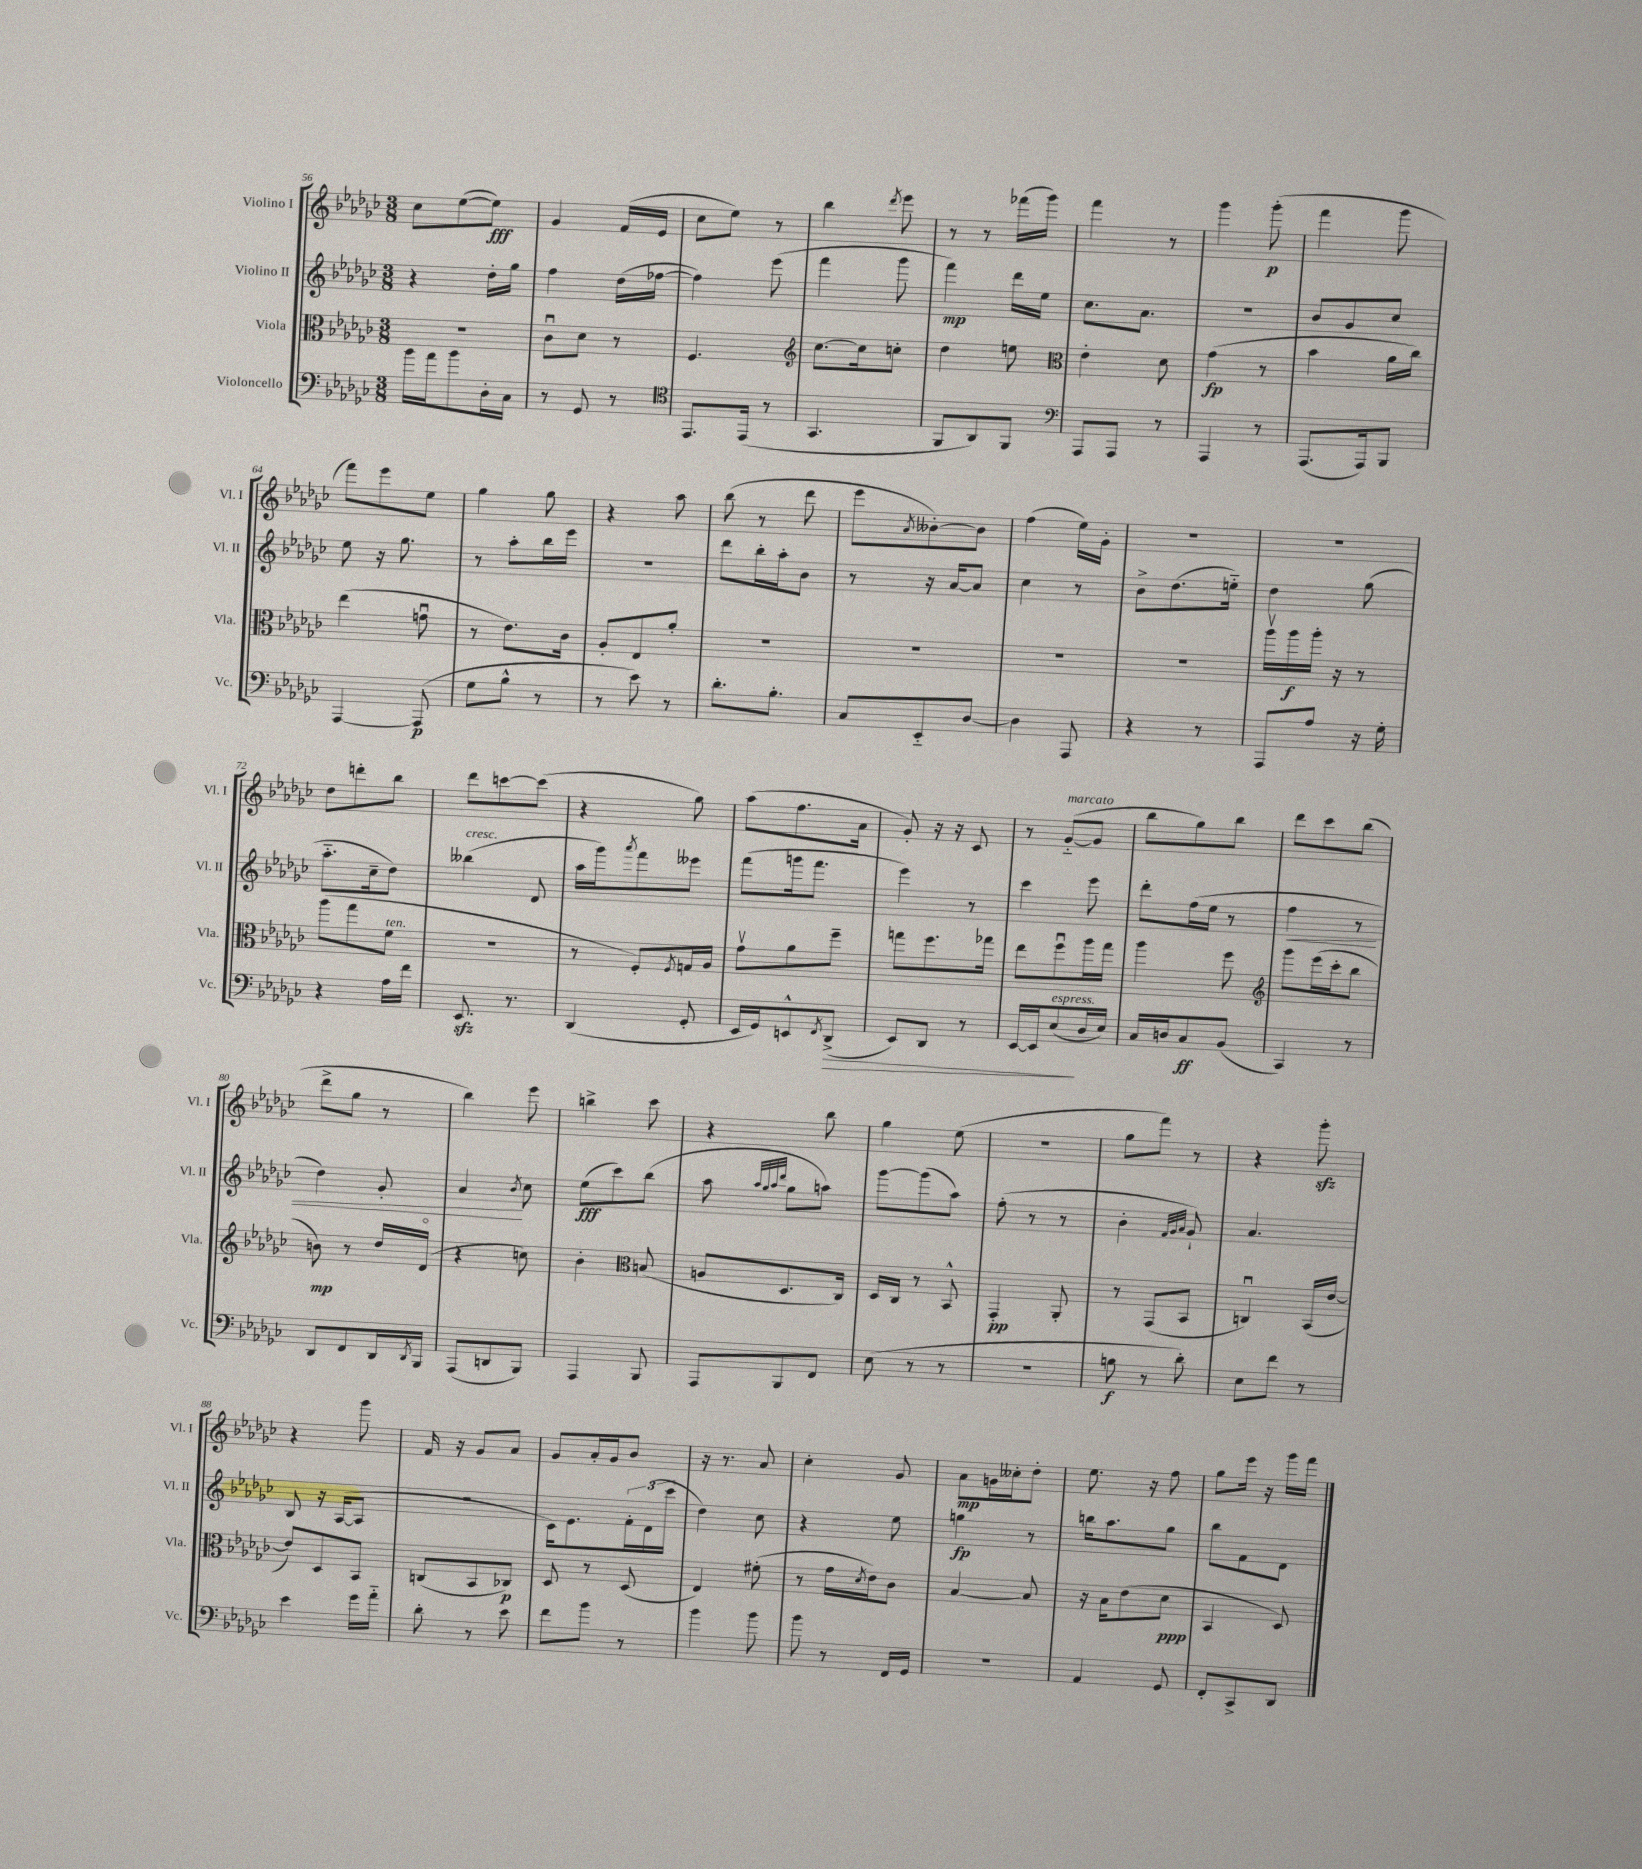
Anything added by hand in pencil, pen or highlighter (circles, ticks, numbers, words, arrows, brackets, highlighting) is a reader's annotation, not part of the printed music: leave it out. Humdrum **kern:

**kern	**kern	**kern	**kern
*staff4	*staff3	*staff2	*staff1
*clefF4	*clefC3	*clefG2	*clefG2
*k[b-e-a-d-g-c-]	*k[b-e-a-d-g-c-]	*k[b-e-a-d-g-c-]	*k[b-e-a-d-g-c-]
*M3/8	*M3/8	*M3/8	*M3/8
16b-\LL	4.r	4r	8cc-\L
16a-\J	.	.	.
8b-\	.	.	([8ee-\
16D-'\L	.	16dd-'\LL	8ee-\]J)
16C-\JJ	.	16gg-\JJ	.
=	=	=	=
8r	8c-u\L	4ff\	4g-/
8GG-/	8d-\J	.	.
8r	8r	(16dd-\LL	(16f/LL
.	.	[16ff-\JJ	16e-/JJ
=	=	=	=
*clefC4	*	*	*
8.EE-/L	4.F/	4ff-\])	8cc-\L
.	.	.	8ee-\J)
(16EE-/Jk	.	.	.
8r	.	(8eee-\	8r
=	=	=	=
*	*clefG2	*	*
4.GG-/	[8.cc-\L	4fff\	4bb-\
.	16cc-\]k	.	.
.	.	.	8qddd-/
.	8cc'\J	8ggg-\	8eee-\
=	=	=	=
8FF/L	4dd-\	4fff\)	8r
8AA-/)	.	.	8r
8FF/J	8ee\	16ddd-\LL	(16fff-\LL
.	.	16ee-\JJ	16ggg-\JJ)
=	=	=	=
*clefF4	*clefC3	*	*
8AAA-/L	4e-'\	8.cc-\L	4fff\
8AAA-/J	.	.	.
.	.	8.a-\J	.
8r	8d-\	.	8r
=	=	=	=
4AAA-/	(4g-\	4.r	4ggg-\
8r	8r	.	(8ggg-'\
=	=	=	=
(8.AAA-/L	4b-\	8b-/L	4fff\
.	.	8g-/	.
16AAA-/k)	.	.	.
8BBB-/J	16a-\LL	8cc-/J	8ggg-\
.	16cc-\JJ)	.	.
=	=	=	=
[4AAA-/	(4ee-\	8ee-\	8fff\L)
.	.	16r	8eee-\
.	.	8.gg-\	.
(8AAA-/]	8gu\	.	8ee-\J
=	=	=	=
8G-\L	8r	8r	4gg-\
8B-^^\J	8.e-\L)	8aa-'\L	.
8r	.	16bb-\L	8gg-\
.	16c-\Jk	16eee-\JJ	.
=	=	=	=
8r	8A-'/L	4.r	4r
8e-\)	8E-/	.	.
8r	8a-'/J	.	8aa-\
=	=	=	=
8.d-'\L	4.r	8ddd-\L	(8bb-\
.	.	16bb-'\L	8r
8.B-'\J	.	16aa-'\J	.
.	.	8b-\J	8ddd-\
=	=	=	=
8C-/L	4.r	8r	8eee-\L
.	.	.	8qa-/
8EE-'~/	.	16r	[8b--'\)
.	.	[16a-/LK	.
[8D-/J	.	8a-/]J	8b--\]J
=	=	=	=
4D-\]	4.r	4cc-\	(4ff\
8AAA-/	.	8r	16ee-\LL)
.	.	.	16g-'\JJ
=	=	=	=
4r	4.r	8b-^\L	4.r
.	.	(8.dd-\	.
8r	.	.	.
.	.	16ee'~\Jk)	.
=	=	=	=
8AAA-/L	16aa-v\LL	4dd-\	4.r
.	16aa-\	.	.
8A-/J	16aa-'\JJ	.	.
.	16r	.	.
16r	8r	(8gg-\	.
16G-'\	.	.	.
=	=	=	=
4r	(8aa-\L	8.aa-'~\L	8dd-\L
.	8gg-\	.	8ddd'\
.	.	16cc-~\k	.
16A-\LL	8f\J	8dd-\J)	8bb-\J
16f\JJ	.	.	.
=	=	=	=
8.EE-/	4.r	(4bb--\	8ddd-\L
.	.	.	[8ccc\
8.r	.	.	.
.	.	8d-/	(8ccc\]J
=	=	=	=
(4DD-/	8r	16aa-\LL	4r
.	.	16ggg-\J)	.
.	.	8qaaa-/	.
.	8F'/L)	8fff\	.
.	8qF/	.	.
8GG-'/	16G/L	8eee--\J	8gg-\)
.	16A-/JJ	.	.
=	=	=	=
16EE-/LL	8g-v\L	(8fff\L	(8aa-\L
16GG-/J)	.	.	.
8EE^^/	8a-\	16ggg\k	8.ff\
.	.	8.fff\J	.
8qFF/	.	.	.
(8DD-^/J	8ff~\J	.	.
.	.	.	16a-\Jk
=	=	=	=
8EE-/L)	8gg\L	4eee-\)	8g-'/)
8DD-/J	8.ff\	.	16r
.	.	.	16r
8r	.	8r	8c-/
.	16gg-\Jk	.	.
=	=	=	=
[16EE-/LL	8ee-\L	4ccc-\	8r
16EE-/]J	.	.	.
(8E-/	8ffu\	.	([8g-'~/L
16D-/L	16aa-\L	8eee-\	8g-/]J
16E-/JJ)	16gg-\JJ	.	.
=	=	=	=
16C-/LL	4aa-\	8ddd-'\L	8bb-\L
16D/J	.	.	.
8C-/	.	(16ff\L	8gg-\)
.	.	16ee-\JJ	.
(8BB-/J	8ff\	8r	8bb-\J
=	=	=	=
*	*clefG2	*	*
4CC-/)	8ggg-\L	4ff\	8ddd-\L
.	(16eee-\L	.	8ccc-\
.	16ccc-'\J	.	.
8r	8bb-\J	8r	(8bb-\J
=	=	=	=
8DD-/L	8b\)	4dd-\)	8ddd-^\L
8FF/	8r	.	8gg-\J
16DD-/L	16dd-/LL	8g-'/	8r
8qDD-/	.	.	.
16BBB-/JJ	(16d-o/JJ	.	.
=	=	=	=
(8AAA-/L	4r	4a-/	4bb-\)
8DD/	.	.	.
.	.	8qb-/	.
8BBB-/J)	8cc\)	8cc-\	8eee-\
=	=	=	=
4AAA-/	4b-'\	(8ee-\L	4bb^\
.	.	8ccc-\)	.
*	*clefC3	*	*
8BBB-/	(8B/	(8bb-\J	8ccc-\
=	=	=	=
8AAA-/L	8A/L	8aa-\	4r
.	.	32qqaa-/LLL	.
.	.	32qqgg-/	.
.	.	32qqaa-/	.
.	.	32qqddd-/JJJ	.
8BBB-/	8.D-/	8gg-\L	.
8FF/J	.	8aa\J)	8bb-\
.	16C-/Jk)	.	.
=	=	=	=
(8E-\	16D-/LL	[8ggg-\L	4gg-\
.	16C-/JJ	.	.
8r	8r	(8ggg-\]	.
8r	8BB-^^/	8aa-\J)	(8ee-\
=	=	=	=
4.r	4GG-'/	(8ff'\	4.r
.	.	8r	.
.	8AA-'/	8r	.
=	=	=	=
8B\	8r	4b-'\	8gg-\L
8r	(8GG-/L	.	8fff\J)
.	.	32qqf/LLL	.
.	.	32qqg-/	.
.	.	32qqa-/JJJ	.
8d-'\)	8BB-/J	8g-`/)	8r
=	=	=	=
8E-\L	4Cu/)	4.a-/	4r
8f\J	.	.	.
8r	(16BB-/LL	.	8ggg-'\
.	[16e-/JJ	.	.
=	=	=	=
4e-\	8e-/]L)	8B-/	4r
.	8D-/	16r	.
.	.	([16A-/LK	.
16g-\LL	8BB-/J	8A-/]J	8ggg-\
16a-'~\JJ	.	.	.
=	=	=	=
8d-'\	(8C/L	4.r	16f/
.	.	.	16r
8r	8BB-/	.	8g-/L
8e-\	8C-/J)	.	8a-/J
=	=	=	=
8f\L	8D-/	16c-\LK)	8g-/L
.	.	8.e-\	.
8b-\J	8r	.	16a-'/L
.	.	.	16g-/J
8r	(8D-/	24f'\L	8b-/J
.	.	(24d-\	.
.	.	24ccc-\JJ	.
=	=	=	=
4b-\	4E-/)	4dd-\)	16r
.	.	.	8.r
8b-\	(8f#'\	8cc-\	8a-/
=	=	=	=
8b-\	8r	4r	4cc-'\
8r	16g-\LL	.	.
.	8qd-/	.	.
.	16e-\J)	.	.
16FF/LL	8c-\J	8ee-\	8g-/
16GG-/JJ	.	.	.
=	=	=	=
4.r	[4B-/	4gg\	8a-\L
.	.	.	16g\L
.	.	.	16cc--'\J
.	8B-/]	8r	8dd-'\J
=	=	=	=
4AA-/	16r	16bb\LK	8.ee-\
.	16B-\LK	8.aa-\	.
.	(8e-\	.	.
.	.	.	16r
8GG-/	8d-\J	8gg-\J	8ff\
=	=	=	=
8FF'/L	4BB-/	8bb-\L	8gg-\L
8CC-^/	.	8f\	16eee-\Jk
.	.	.	16r
8DD-/J	8D-/)	8d-\J	16ggg-\LL
.	.	.	16fff\JJ
==	==	==	==
*-	*-	*-	*-
